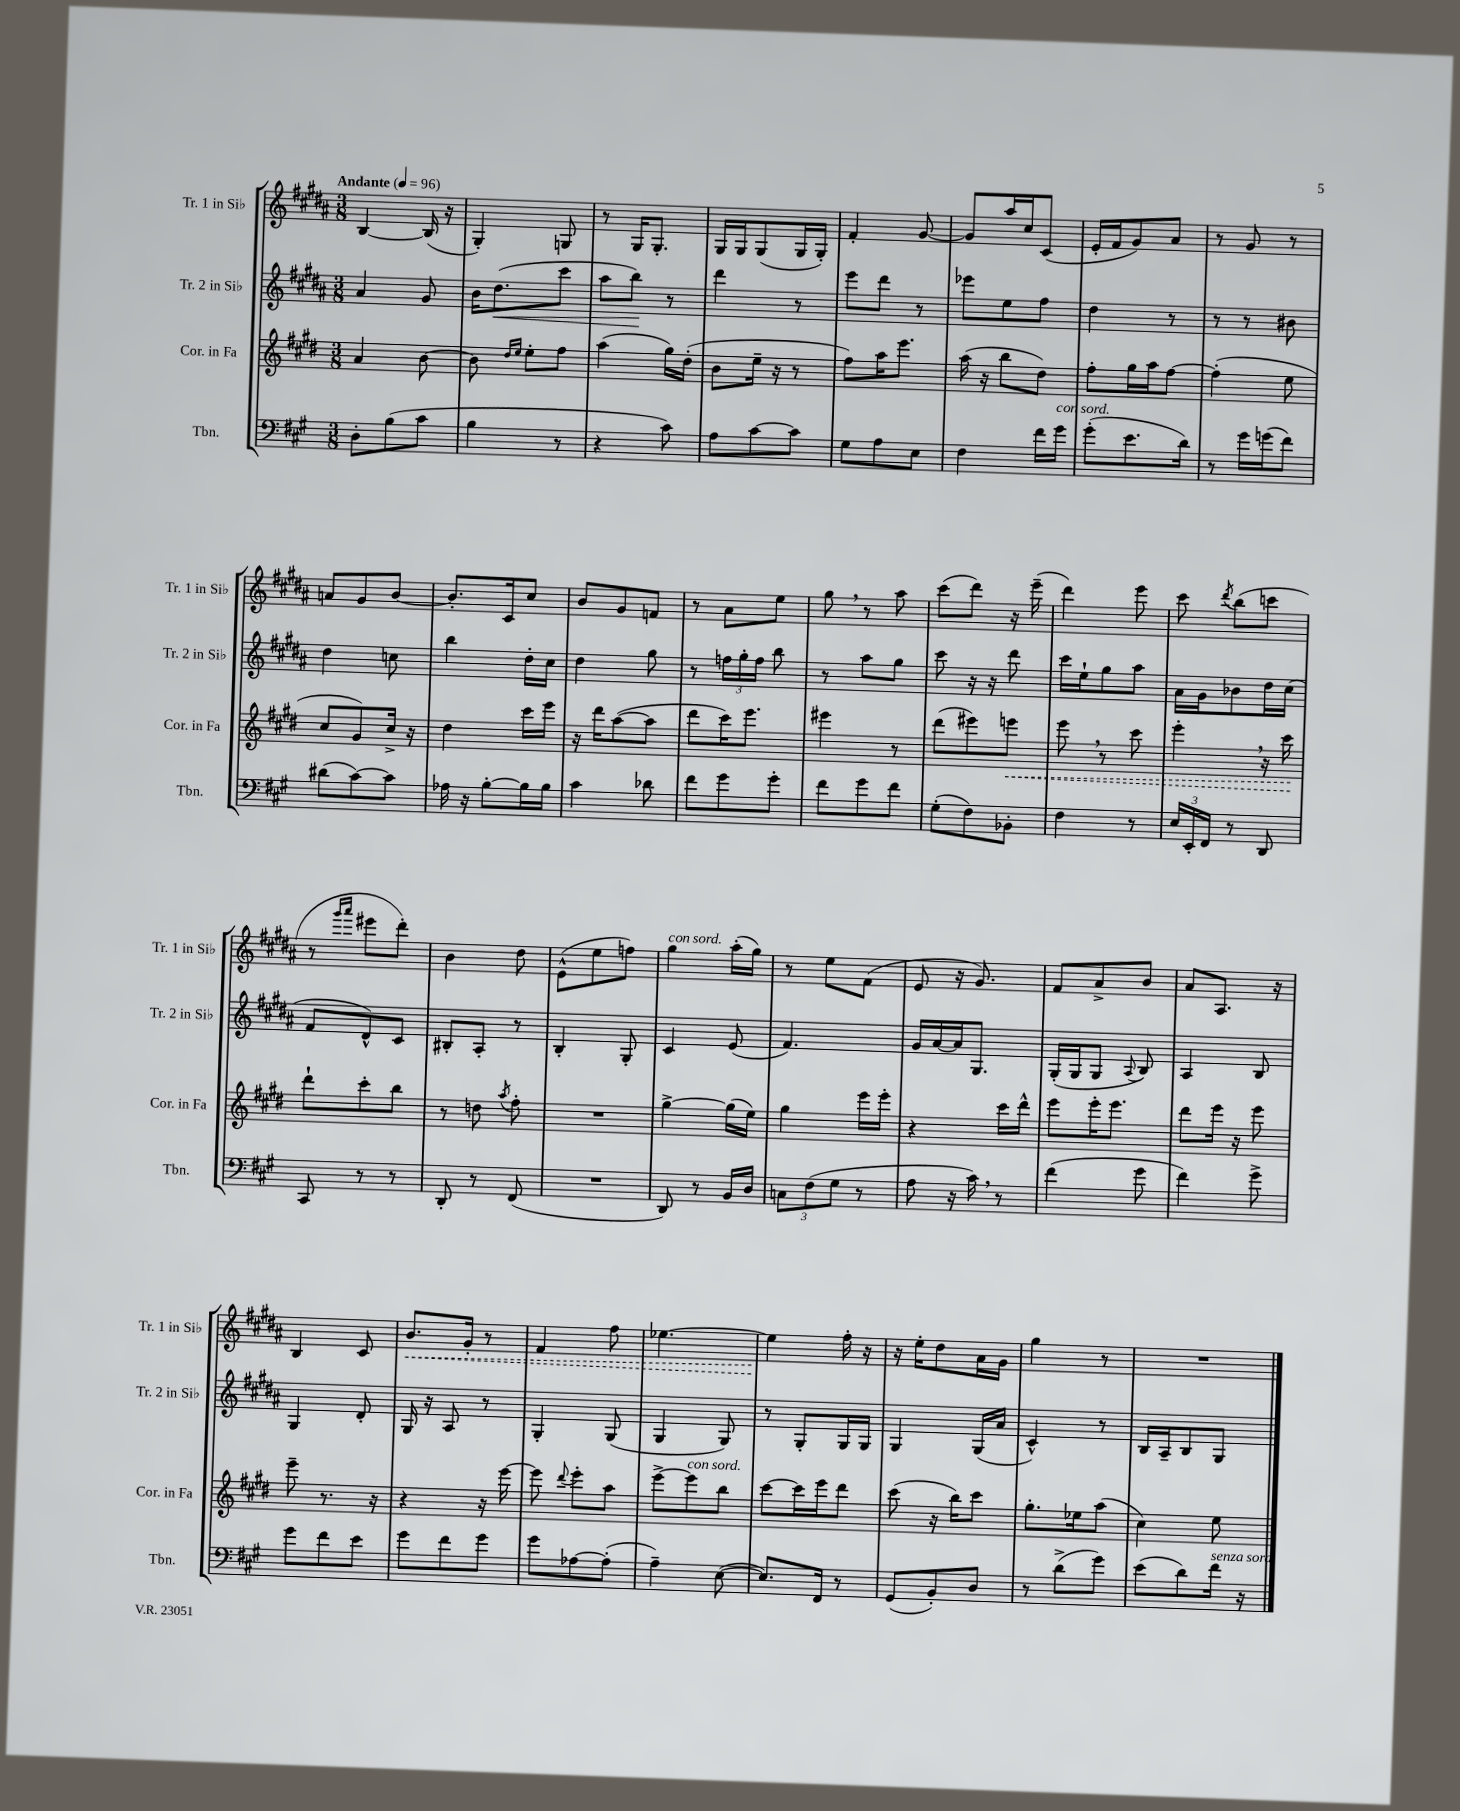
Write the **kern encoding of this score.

**kern	**kern	**kern	**kern
*staff4	*staff3	*staff2	*staff1
*clefF4	*clefG2	*clefG2	*clefG2
*k[f#c#g#]	*k[f#c#g#d#]	*k[f#c#g#d#a#]	*k[f#c#g#d#a#]
*M3/8	*M3/8	*M3/8	*M3/8
*MM96	*MM96	*MM96	*MM96
8D'	4a	4a#	[4B
(8B	.	.	.
8c#	[8b	8g#	(16B]
.	.	.	16r
=	=	=	=
4B	8b]	16b	4G#')
.	.	(8.dd#	.
.	16qqdd#	.	.
.	16qqee	.	.
.	8ee'	.	.
8r	8ff#	8ccc#	8G
=	=	=	=
4r	(4aa	8aa#	8r
.	.	8bb)	16G#
.	.	.	8.G#'
8c#)	16gg#)	8r	.
.	(16dd#'	.	.
=	=	=	=
8A	8b	4ddd#	16G#
.	.	.	16G#
[8c#	16ee~	.	(8G#
.	16r	.	.
8c#]	8r	8r	16G#
.	.	.	16G#')
=	=	=	=
8G#	8ff#)	8eee	4f#'
8A	16aa	8ddd#	.
.	8.eee	.	.
8E	.	8r	[8g#
=	=	=	=
4F#	(16aa	8eee-	8g#]
.	16r	.	.
.	8bb	8ee	16aa#
.	.	.	16cc#
16f#	8dd#)	8ff#	(8c#
16g#	.	.	.
=	=	=	=
(8g#'	8ff#'	4dd#	16e'
.	.	.	16f#
8.e	16gg#	.	8g#)
.	16aa	.	.
.	[8ff#	8r	8a#
16d)	.	.	.
=	=	=	=
8r	(4ff#']	8r	8r
16g#	.	8r	8g#
(16g	.	.	.
8f#)	8ee	8b#	8r
=	=	=	=
(8d#	8cc#	4dd#	8a
[8c#)	8g#)	.	8g#
8c#]	16cc#^	8cc	[8b
.	16r	.	.
=	=	=	=
16A-	4dd#	4bb	8.b']
16r	.	.	.
[8B'	.	.	.
.	.	.	16c#
16B]	16ccc#	16dd#'	8cc#
16B	16eee	16cc#	.
=	=	=	=
4c#	16r	4dd#	8b
.	16ddd#	.	.
.	([8aa	.	8g#
8d-	8aa]	8gg#	8f
=	=	=	=
8f#	8ddd#	8r	8r
8g#	16ccc#)	24ff	8a#
.	.	24gg#'	.
.	8.eee	.	.
.	.	24ff	.
8g#'	.	8bb	8ee
=	=	=	=
8f#	4eee#	8r	8gg#
8g#	.	8aa#	8r
8f#	8r	8gg#	8aa#
=	=	=	=
(8G#'	(8ddd#	8ccc#	(8ccc#
8F#)	8eee#)	16r	8ddd#)
.	.	16r	.
8BB-'	8eee	8ddd#	16r
.	.	.	(16eee~
=	=	=	=
4F#	8eee	16ccc#	4ddd#)
.	.	16ee`	.
.	8r	8gg#	.
8r	8ccc#	8aa#	8eee
=	=	=	=
24E	4eee'	16a#	8ccc#
24EE'	.	.	.
.	.	16g#	.
24FF#	.	.	.
.	.	.	8qddd#
8r	.	8b-	(8bb
8DD	16r	16dd#	8ccc
.	16ccc#	(16cc#	.
=	=	=	=
8CC#	8ddd#`	8f#	8r
.	.	.	16qqggg#
.	.	.	16qqaaa#
8r	8ccc#'	8d#^^)	8eee#
8r	8bb	8c#	8ddd#')
=	=	=	=
8DD'	8r	8B#'	4b
8r	8dd	8A#'	.
.	8qaa	.	.
(8FF#	8ff#'	8r	8dd#
=	=	=	=
4.r	4.r	4B'	(8e^^
.	.	.	8ee
.	.	8G#'	8ff)
=	=	=	=
8DD)	[4gg#^	4c#	4gg#
8r	.	.	.
16BB	(16gg#]	(8e	(16aa#'
16D	16ee)	.	16gg#)
=	=	=	=
12C	4gg#	4.f#)	8r
(12F#	.	.	.
.	.	.	8ee
12G#	.	.	.
8r	16eee	.	(8f#
.	16eee'	.	.
=	=	=	=
8A	4r	16g#	8e
.	.	[16a#	.
16r	.	16a#]	16r
16c#)	.	8.G#	8.g#)
8r	16ccc#	.	.
.	16ddd#^^	.	.
=	=	=	=
(4f#	8eee	(16G#'	8f#
.	.	16G#	.
.	16eee'	8G#	8a#^
.	8.eee	.	.
.	.	8qqA#	.
8g#	.	8B)	8b
=	=	=	=
4f#)	8ddd#	4A#	8a#
.	16eee	.	8.A#
.	16r	.	.
8g#^	8eee	8B	.
.	.	.	16r
=	=	=	=
8g#	8eee~	4G#	4B
8f#	8.r	.	.
8e	.	8d#'	8c#
.	16r	.	.
=	=	=	=
8g#	4r	16G#	8.b
.	.	16r	.
8f#	.	8A#	.
.	.	.	16g#'
8g#	16r	8r	8r
.	[16eee	.	.
=	=	=	=
8g#	8eee]	4G#'	4f#
.	8qqddd#	.	.
[8A-	8eee'	.	.
(8A-']	8aa	(8G#	8ff#
=	=	=	=
4A~)	[8eee^	4G#	[4.ee-
.	8eee]	.	.
([8E	8bb	8G#)	.
=	=	=	=
8.E])	[8ccc#	8r	4ee-]
.	16ccc#]	8G#'	.
16FF#	16eee	.	.
8r	8ddd#	16G#	16ff#'
.	.	16G#	16r
=	=	=	=
(8GG#	(8ccc#	4G#	16r
.	.	.	16ee'
8BB')	16r	.	8dd#
.	16bb)	.	.
8D	8ccc#	(16G#	16a#
.	.	16a#	16g#
=	=	=	=
8r	8.gg#'	4c#^^)	4gg#
(8d^	.	.	.
.	16ee-	.	.
8g#)	(8aa	8r	8r
=	=	=	=
(8e	4cc#)	16B	4.r
.	.	16A#~	.
8d)	.	8B	.
16f#	8ee	8G#	.
16r	.	.	.
==	==	==	==
*-	*-	*-	*-
